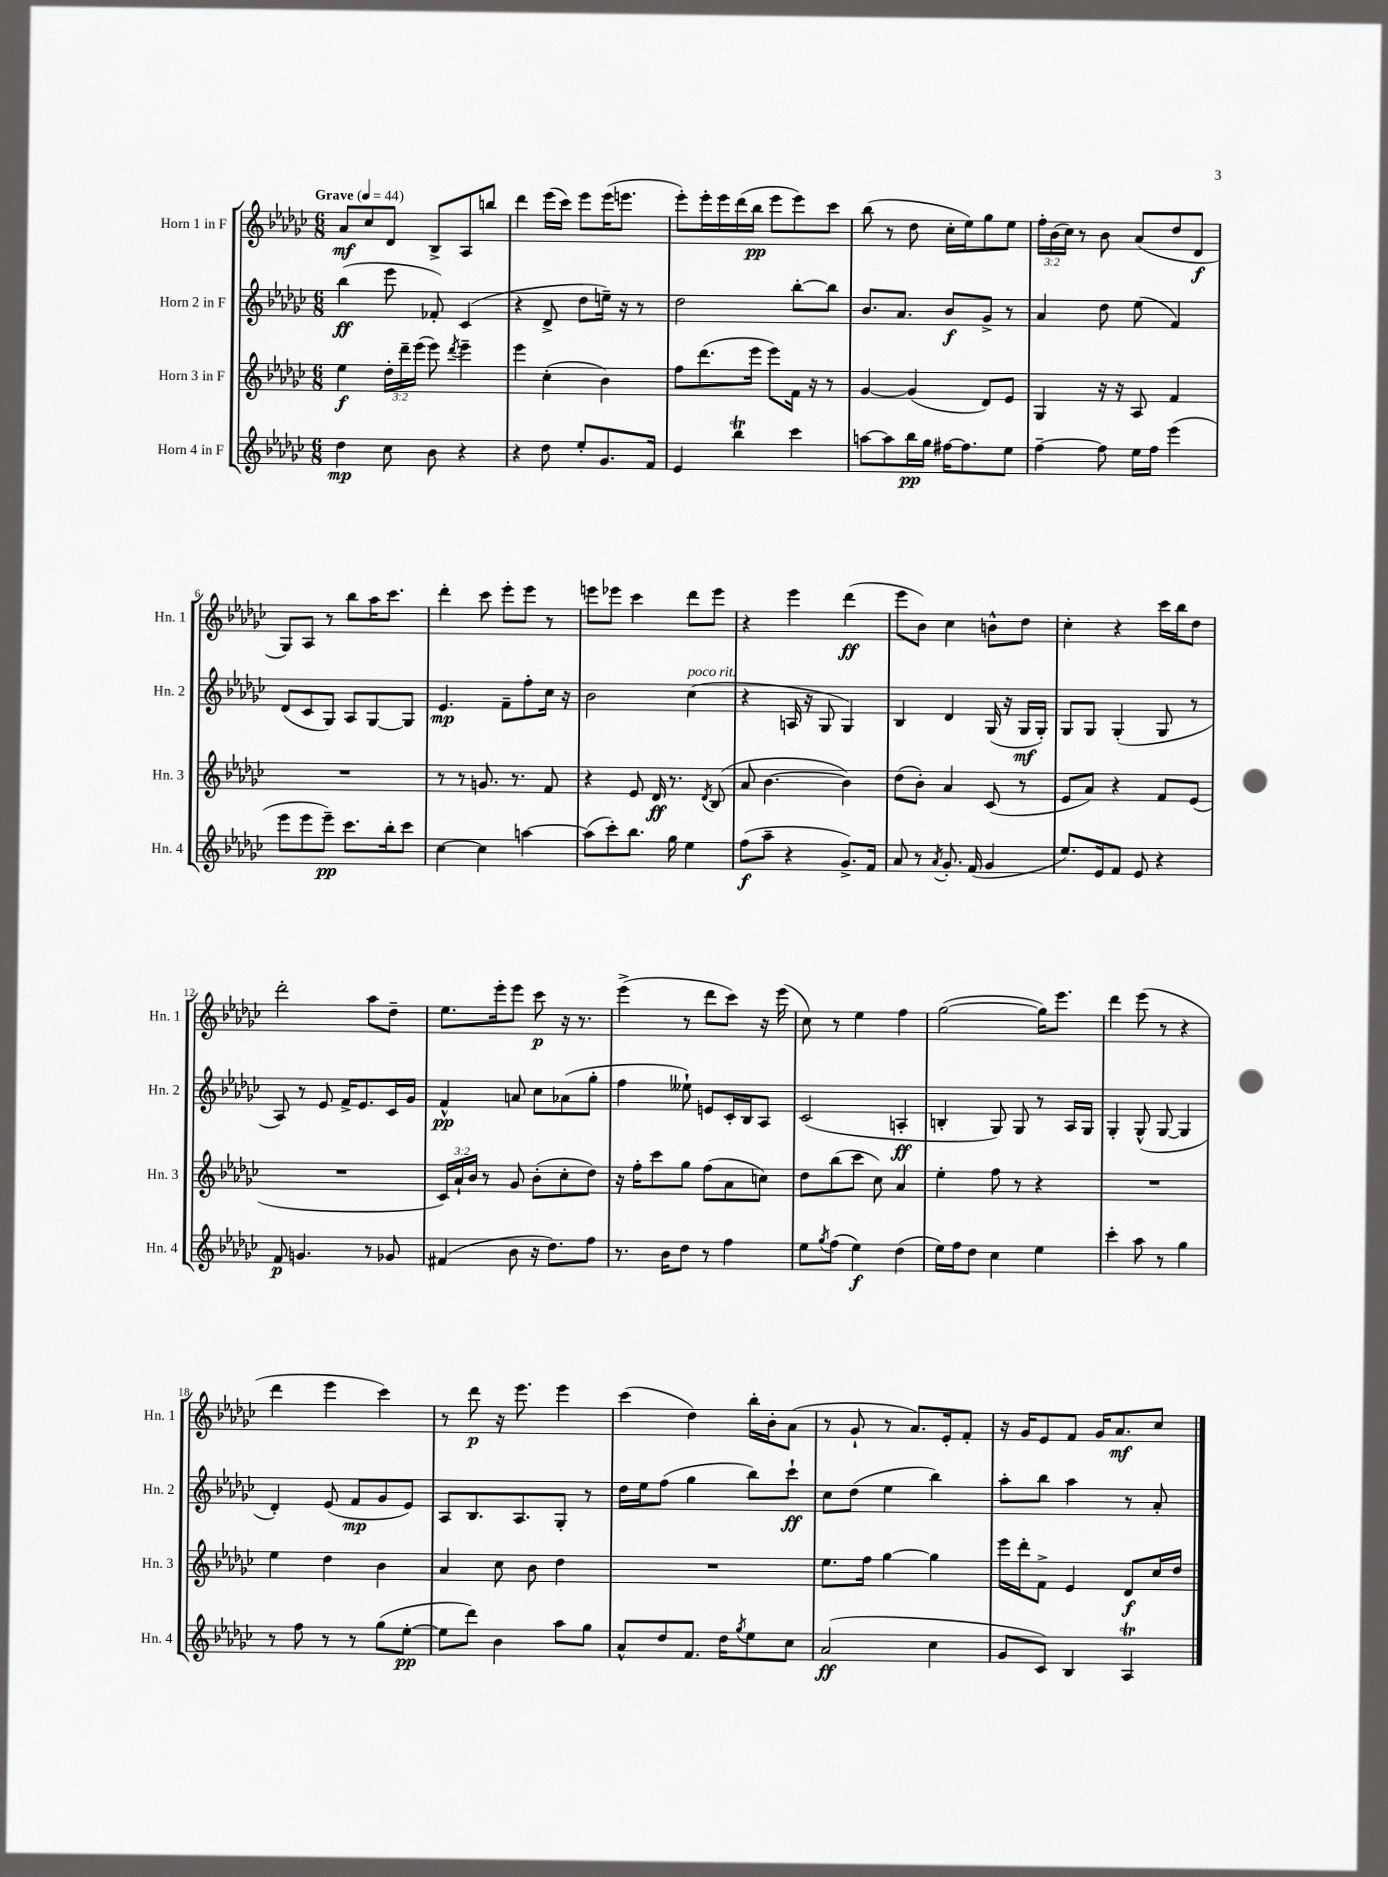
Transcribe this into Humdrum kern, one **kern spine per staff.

**kern	**kern	**kern	**kern
*staff4	*staff3	*staff2	*staff1
*clefG2	*clefG2	*clefG2	*clefG2
*k[b-e-a-d-g-c-]	*k[b-e-a-d-g-c-]	*k[b-e-a-d-g-c-]	*k[b-e-a-d-g-c-]
*M6/8	*M6/8	*M6/8	*M6/8
*MM44	*MM44	*MM44	*MM44
4dd-	4ee-	(4bb-	8a-
.	.	.	8cc-
8cc-	24dd-'	8eee-	8d-
.	24ddd-~	.	.
.	(24eee-	.	.
8b-	8eee-)	8f-')	8B-^
.	8qddd-	.	.
4r	4eee-~	(4c-	8A-
.	.	.	8bb
=	=	=	=
4r	4eee-	4r	4ddd-
8dd-	(4cc-'	8d-^	(16eee-
.	.	.	16ccc-)
8ee-'	.	8dd-	8eee-
8.g-	4b-)	16ee~)	(16eee-
.	.	16r	8.eee
.	.	8r	.
16f	.	.	.
=	=	=	=
4e-	8ff	2dd-	8eee-')
.	(8.ddd-	.	16eee-'
.	.	.	16eee-
4bb-	.	.	(16ddd-
.	16eee-	.	16bb-
.	8eee-)	.	8eee-
4ccc-	16f	[8bb-'	8eee-)
.	16r	.	.
.	8r	8bb-]	8ccc-
=	=	=	=
[8aa	[4g-	8.b-	(8bb-
8aa]	.	.	8r
.	.	8.a-	.
16bb-	(4g-]	.	8dd-
16gg-	.	.	.
[16ff#	.	8b-	16cc-'
8.ff#]	.	.	16ee-)
.	8d-)	8g-^	8gg-
8ee-	8e-	8r	8ee-
=	=	=	=
[4ff~	4G-	4a-	24ff'
.	.	.	(24b-
.	.	.	24cc-)
.	.	.	8r
8ff]	16r	8dd-	8b-
.	16r	.	.
16ee-	8A-	(8ee-	(8a-
16ff	.	.	.
(4eee-	4f	4f)	8dd-
.	.	.	8d-
=	=	=	=
8eee-	2.r	(8d-	8G-)
8eee-	.	8c-	8A-
8eee-~)	.	8G-)	8r
8.ccc-	.	8A-	8bb-
.	.	[8G-	16aa-
16bb-'	.	.	8.ccc-
8ccc-	.	8G-]	.
=	=	=	=
[4cc-	8r	4.e-	4ddd-'
.	8r	.	.
4cc-]	8.g	.	8ccc-
.	.	8f~	8eee-'
.	8.r	.	.
[4aa	.	8ff'	8eee-
.	8f	16cc-	8r
.	.	16r	.
=	=	=	=
(8aa]	4r	2b-	8eee
8ccc-')	.	.	8eee-
8.bb-	8e-	.	4ccc-
.	16d-	.	.
16gg-	8.r	.	.
4ee-	.	(4cc-	8ddd-
.	8qd-	.	.
.	(8B-	.	8eee-
=	=	=	=
(8ff	8a-	4r	4r
8aa-~	[4.b-	.	.
4r	.	16A	4eee-
.	.	16r	.
.	.	8G-	.
8.g-^)	4b-])	4G-)	(4ddd-
16f	.	.	.
=	=	=	=
8a-	(8dd-	4B-	8eee-
8r	8b-')	.	8b-)
8qa-	.	.	.
8.g-'	4a-	4d-	4cc-
(16f	.	.	.
4g-	(8c-	(16G-	8b^^
.	.	16r	.
.	8r	16G-	8dd-
.	.	16G-')	.
=	=	=	=
8.ee-)	8e-	8G-	4cc-'
.	8a-)	8G-	.
16e-	.	.	.
8f	4r	(4G-'	4r
8e-	.	.	.
4r	8f	8G-	16ccc-
.	.	.	16bb-
.	(8e-	8r	8dd-
=	=	=	=
8f	2.r	8A-)	2ddd-'
4.g	.	8r	.
.	.	8e-	.
.	.	16f^	.
.	.	8.e-	.
8r	.	.	8aa-
8g-	.	16c-	8dd-~
.	.	16g-	.
=	=	=	=
(4f#	24c-)	4f^^	8.ee-
.	24a-`	.	.
.	24b-	.	.
.	8r	.	.
.	.	.	16eee-'
8b-	8g-	8a	8eee-
16r	(8b-'	8cc-	8ccc-
8.dd-)	.	.	.
.	8cc-'	(8a-	16r
.	.	.	8.r
8ff	8dd-)	8gg-'	.
=	=	=	=
8.r	16r	4ff	(4eee-^
.	16ff'	.	.
.	8ccc-	.	.
16b-	.	.	.
8dd-	8gg-	8ee--`)	8r
8r	(8ff	8e	8ddd-
4ff	8a-	16c-'	8ccc-)
.	.	16B-	.
.	8cc)	8A-	16r
.	.	.	(16eee-
=	=	=	=
8ee-	8dd-	(2c-	8cc-)
8qgg-	.	.	.
(8ff	(8bb-	.	8r
4ee-)	8ccc-	.	4ee-
.	8cc-)	.	.
(4dd-	4a-	4A'	4ff
=	=	=	=
16ee-)	4ee-'	4B'	([2gg-
16ff	.	.	.
8dd-	.	.	.
4cc-	8ff	8G-)	.
.	8r	8G-	.
4ee-	4r	8r	16gg-])
.	.	.	8.eee-
.	.	16A-	.
.	.	16G-	.
=	=	=	=
4ccc-'	2.r	4G-'	4ddd-
8aa-	.	(8G-^^	(8eee-
8r	.	[8G-	8r
4gg-	.	4G-]	4r
=	=	=	=
8r	4ee-	4d-')	4ddd-
8ff	.	.	.
8r	4dd-	(8e-	4eee-
8r	.	8f	.
(8gg-	4b-	8g-	4ccc-)
[8ee-'	.	8e-)	.
=	=	=	=
8ee-]	4a-	8A-	8r
8ddd-)	.	8.B-	8ddd-
4b-	8cc-	.	16r
.	.	8.A-	8.eee-
.	8b-	.	.
8aa-	4dd-	8G-'	4eee-
8gg-	.	8r	.
=	=	=	=
8a-^^	2.r	16dd-	(4ccc-
.	.	16ee-	.
8dd-	.	(8ff	.
8.f	.	4gg-	4dd-)
16dd-	.	.	.
8qgg-	.	.	.
8ee-	.	8bb-)	16bb-'
.	.	.	16b-'
8cc-	.	8ccc-`	(8a-
=	=	=	=
(2a-	8.ee-	8cc-	8r
.	.	(8dd-	8g-`
.	16ff	.	.
.	[4gg-	4ee-	8r
.	.	.	8.a-)
4cc-	4gg-]	4bb-)	.
.	.	.	16e-'
.	.	.	8f'
=	=	=	=
8g-	16eee-	8aa-'	16r
.	16ddd-'	.	16g-
8c-)	8f^	8bb-	8e-
4B-	4e-	4aa-	8f
.	.	.	16g-
.	.	.	8.a-
4A-	8d-	8r	.
.	16cc-	8a-'	8cc-
.	16dd-	.	.
==	==	==	==
*-	*-	*-	*-
